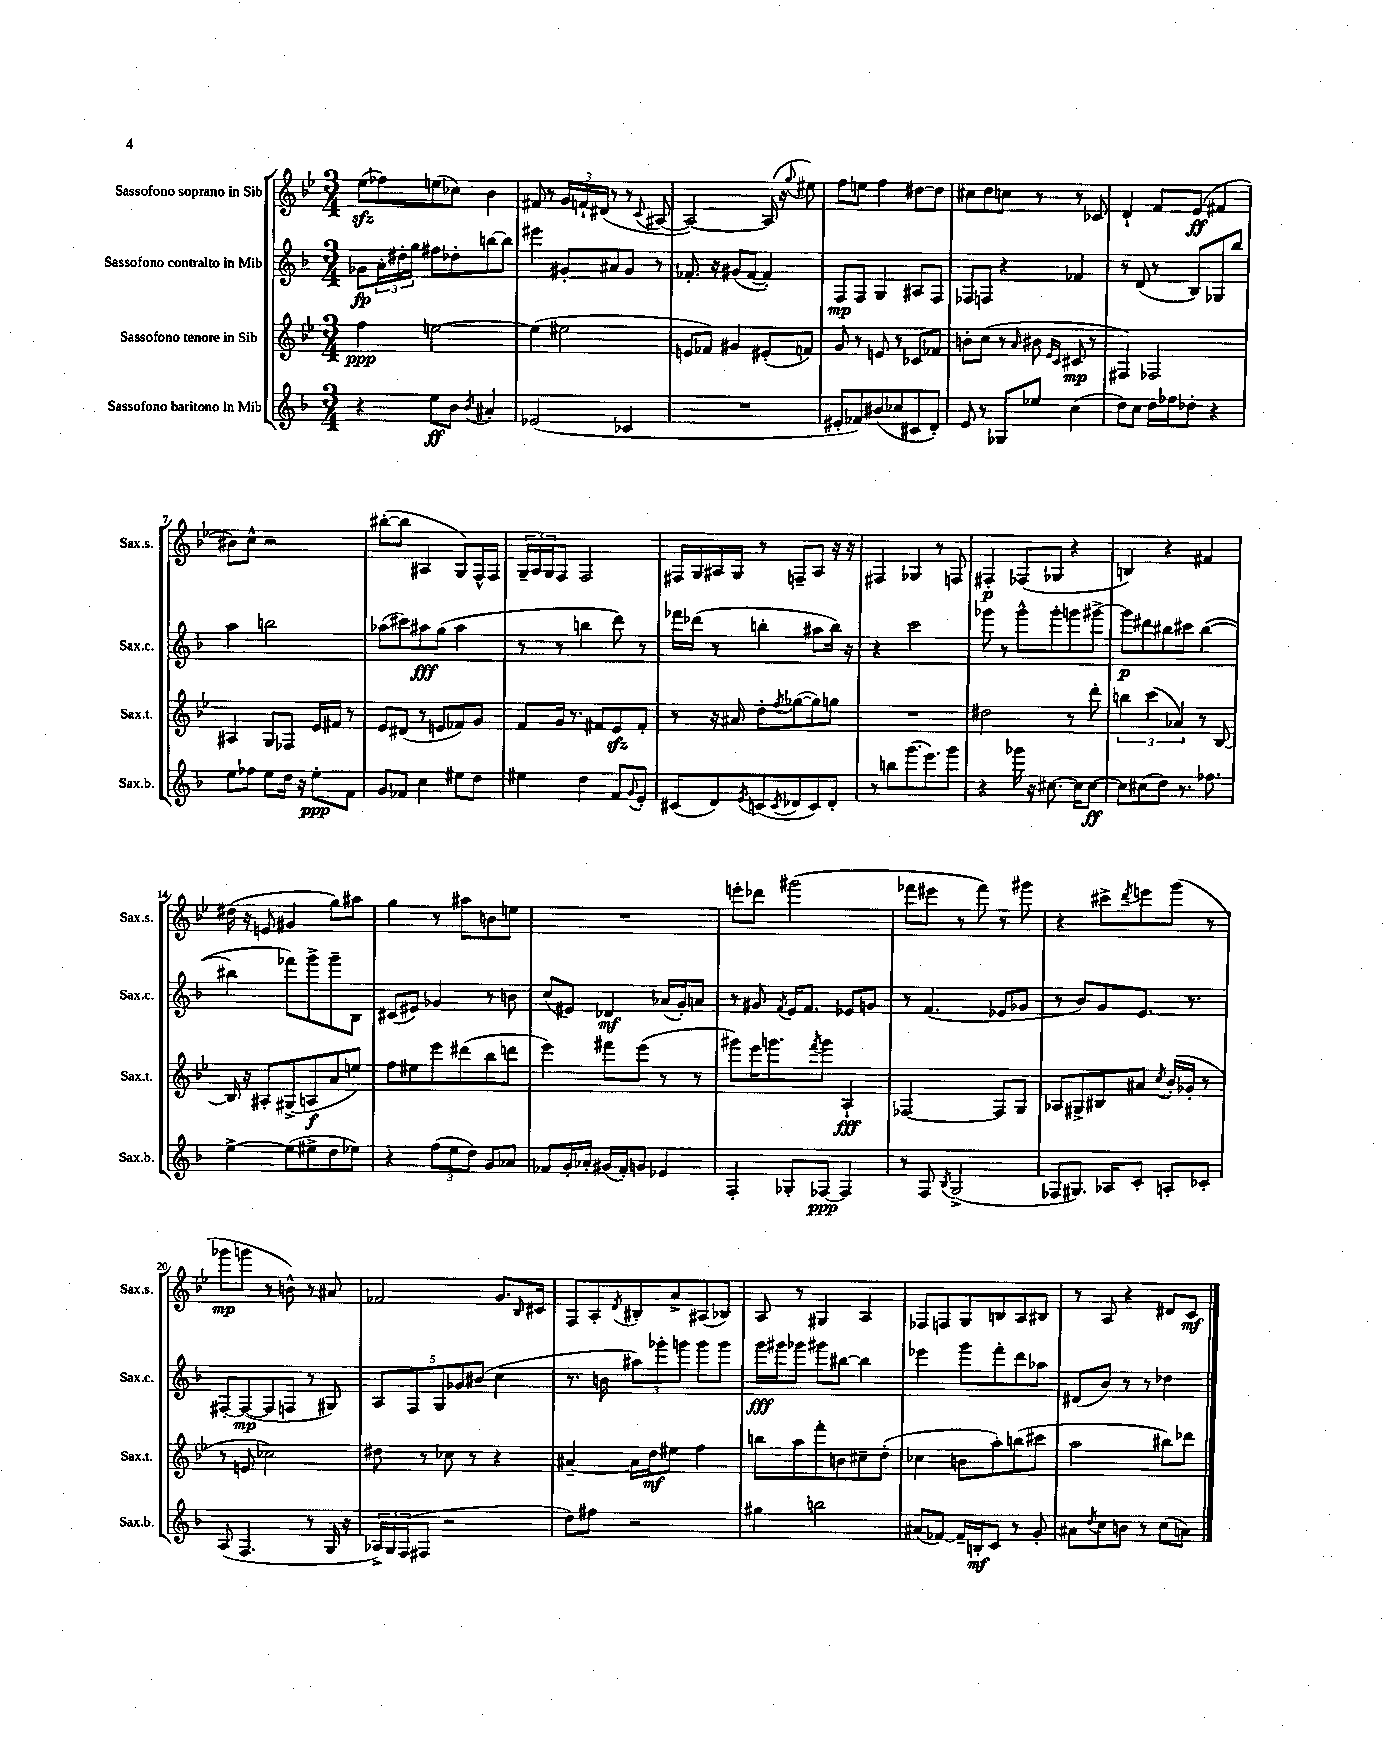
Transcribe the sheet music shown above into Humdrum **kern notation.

**kern	**dynam	**kern	**dynam	**kern	**dynam	**kern	**dynam
*part4	*part4	*part3	*part3	*part2	*part2	*part1	*part1
*staff4	*staff4	*staff3	*staff3	*staff2	*staff2	*staff1	*staff1
*I"Sassofono baritono in Mib	*	*I"Sassofono tenore in Sib	*	*I"Sassofono contralto in Mib	*	*I"Sassofono soprano in Sib	*
*I'Sax.b.	*	*I'Sax.t.	*	*I'Sax.c.	*	*I'Sax.s.	*
*clefG2	*	*clefG2	*	*clefG2	*	*clefG2	*
*k[b-]	*	*k[b-e-]	*	*k[b-]	*	*k[b-e-]	*
*M3/4	*	*M3/4	*	*M3/4	*	*M3/4	*
=1	=1	=1	=1	=1	=1	=1	=1
4r	.	4ff\	ppp	8g-X\L	fp	(8ee-zz\L	.
.	.	.	.	24a'\L	.	8ff-X\)	.
.	.	.	.	24dd#X'\	.	.	.
.	.	.	.	24gg\JJ	.	.	.
8ee\L	ff	[2een\	.	8ff#X\L	.	(8een\	.
8b-\J	.	.	.	8dd-X'\	.	8cc-X\J)	.
8qb-/	.	.	.	.	.	.	.
4a#X'/	.	.	.	[8bbn\	.	4b-\	.
.	.	.	.	8bb\J]	.	.	.
=2	=2	=2	=2	=2	=2	=2	=2
(2e-X/	.	(4ee\]	.	4eee#X\	.	8f#X/	.
.	.	.	.	.	.	8r	.
.	.	2ee#X\	.	8g#X'/L	.	24g/LL	.
.	.	.	.	.	.	24fn`/	.
.	.	.	.	.	.	(24d#X/JJ	.
.	.	.	.	8a#X/	.	8r	.
4c-X/	.	.	.	8g#/J	.	8r	.
.	.	.	.	.	.	8qqc/	.
.	.	.	.	8r	.	[8A#X/	.
=3	=3	=3	=3	=3	=3	=3	=3
2.r	.	8en/L	.	8.f-X'/	.	2A#/_)	.
.	.	8f-X/J)	.	.	.	.	.
.	.	.	.	16r	.	.	.
.	.	4g#X/	.	(8g#X/L	.	.	.
.	.	.	.	[8f-/J	.	.	.
.	.	(8e#X'/L	.	4f-'/])	.	(16A#/]	.
.	.	.	.	.	.	16r	.
.	.	.	.	.	.	8qqgg/	.
.	.	8fn/J)	.	.	.	8ee#X\)	.
=4	=4	=4	=4	=4	=4	=4	=4
8e#X'/L	.	8g/	.	8F/L	mp	8ff\L	.
8f-X/)	.	8r	.	8F/J	.	8een\J	.
(8b#X/	.	8en/	.	4G/	.	4ff\	.
8cc-X/	.	8r	.	.	.	.	.
8c#X/	.	8c-X/L	.	8A#X/L	.	[8dd#X\L	.
8d'/J)	.	8f-X/J	.	8F/J	.	8dd#\J]	.
=5	=5	=5	=5	=5	=5	=5	=5
8e/	.	8bn'\L	.	8F-X/L	.	8cc#X\L	.
8r	.	(8cc\J	.	8Fn/J	.	8dd\	.
8G-X/L	.	8r	.	4r	.	8ccn\J	.
.	.	16qqa/	.	.	.	.	.
8ee-X/J	.	8b#X\	.	.	.	8r	.
.	.	16qqe-/LL	.	.	.	.	.
.	.	16qqc/JJ	.	.	.	.	.
(4cc\	.	8c#X/	mp	4f-X/	.	8r	.
.	.	8r	.	.	.	8c-X/	.
=6	=6	=6	=6	=6	=6	=6	=6
8dd\L)	.	4F#X/)	.	8r	.	4d`/	.
8cc\J	.	.	.	(8d/	.	.	.
16dd\LL	.	2F-X/	.	8r	.	8f/L	.
16ff-X\J	.	.	.	.	.	.	.
8dd-X'\J	.	.	.	8B-/L)	.	(8e-/J	ff
4r	.	.	.	8G-X/	.	4f#X/	.
.	.	.	.	8bb-/J	.	.	.
!!LO:LB:g=z
=7	=7	=7	=7	=7	=7	=7	=7
8ee\L	.	4A#X/	.	4aa\	.	8b#X\L)	.
8ff-X\J	.	.	.	.	.	8cc^^\J	.
8ee\L	.	8G/L	.	2bbn\	.	2r	.
16dd\Jk	.	8F-X/J	.	.	.	.	.
16r	.	.	.	.	.	.	.
8ee'\L	ppp	16e-/LL	.	.	.	.	.
.	.	16f#X/JJ	.	.	.	.	.
8f\J	.	8r	.	.	.	.	.
=8	=8	=8	=8	=8	=8	=8	=8
8g/L	.	8e-/L	.	(8aa-X\L	.	([8bb#X'\L	.
8f-X/J	.	(8d#X/J	.	8ccc#X\)	.	8bb#\J]	.
4cc\	.	8r	.	8aa#X\	fff	4A#X/	.
.	.	8en/L	.	(8gg\J	.	.	.
8ee#X\L	.	8f-X/)	.	4aa#\	.	8G/L)	.
8dd\J	.	8g/J	.	.	.	16F^^/L	.
.	.	.	.	.	.	16F/JJ	.
=9	=9	=9	=9	=9	=9	=9	=9
4ee#X\	.	8f/L	.	8r	.	24G~/LL	.
.	.	.	.	.	.	24A/	.
.	.	.	.	.	.	24G/J	.
.	.	16g/Jk	.	8r	.	8F/J	.
.	.	8.r	.	.	.	.	.
4dd\	.	.	.	4bbn\	.	2F/	.
.	.	8f#X/L	.	.	.	.	.
8f/L	.	8e-zz/	.	8ddd\)	.	.	.
8qqg/	.	.	.	.	.	.	.
8e'/J	.	8f#'/J	.	8r	.	.	.
=10	=10	=10	=10	=10	=10	=10	=10
(8c#X/L	.	8r	.	16fff-X\LL	.	16F#X/LL	.
.	.	.	.	(16ddd-X\JJ	.	16G/	.
8d/)	.	16r	.	8r	.	16A#X/	.
.	.	16a#X/	.	.	.	16G/JJ	.
8qe/	.	.	.	.	.	.	.
(8cn/	.	8dd'\L	.	4bbn'\	.	8r	.
8qc/	.	8qff/	.	.	.	.	.
8d-X/	.	([8gg-X\	.	.	.	8Fn~/L	.
8c/)	.	8gg-\])	.	8aa#X\L	.	8A#/J	.
8d-'/J	.	8ggn\J	.	16bb\Jk)	.	16r	.
.	.	.	.	16r	.	16r	.
=11	=11	=11	=11	=11	=11	=11	=11
8r	.	2.r	.	4r	.	4F#X/	.
8bbn\L	.	.	.	.	.	.	.
(8.ggg\	.	.	.	2ccc\	.	4G-X/	.
8.eee\)	.	.	.	.	.	.	.
.	.	.	.	.	.	8r	.
8ggg\J	.	.	.	.	.	8Fn/	.
=12	=12	=12	=12	=12	=12	=12	=12
4r	.	2dd#X\	.	8ggg-X\	.	4F#X'/	p
.	.	.	.	8r	.	.	.
16ggg-X\	.	.	.	8ggg-^^\L	.	(8F-X/L	.
16r	.	.	.	.	.	.	.
[8.cc#X\	.	.	.	8ggg-'\	.	8G-X/J	.
.	.	8r	.	8gggn\	.	4r	.
16cc#\KL]	.	.	.	.	.	.	.
[8cc#\J	ff	8ddd'\	.	[8ggg#X^\J	.	.	.
=13	=13	=13	=13	=13	=13	=13	=13
8cc#\L]	.	6bbn\	.	8ggg#\L]	p	4Bn/)	.
(8cc#X\	.	.	.	8ddd#X\	.	.	.
.	.	(6ccc\	.	.	.	.	.
8dd\J)	.	.	.	8bb#X\	.	4r	.
.	.	6a-X/)	.	.	.	.	.
8.r	.	.	.	8ccc#X\J	.	.	.
.	.	8r	.	([4bb#\	.	4f#X/	.
8.ff-X\	.	.	.	.	.	.	.
.	.	[8B-/	.	.	.	.	.
!!LO:LB:g=z
=14	=14	=14	=14	=14	=14	=14	=14
[4ee^\	.	16B-/]	.	4bb#X\]	.	(16dd#X\	.
.	.	16r	.	.	.	16r	.
.	.	8A#X'/L	.	.	.	8en/	.
(8ee\L]	.	(8G#X^/	.	8fff-X\L)	.	4g#X/	.
8ee#X^\	.	8An/	f	8ggg^\	.	.	.
8dd\	.	8a/	.	8ggg~\	.	8gg\L)	.
8ee-X\J)	.	8een/J)	.	8B-\J	.	8aa#X\J	.
=15	=15	=15	=15	=15	=15	=15	=15
4r	.	8ff\L	.	(8c#X/L	.	4gg\	.
.	.	8ee#X\	.	8e#X/J)	.	.	.
(12ff\L	.	8eee-\	.	4g-X/	.	8r	.
12ee\	.	.	.	.	.	.	.
.	.	(8ddd#X\	.	.	.	8aa#X\L	.
12dd\J)	.	.	.	.	.	.	.
8g/L	.	8bb-\	.	8r	.	8bn\	.
8a-X/J	.	8dddn\J	.	8bn\	.	8een\J	.
=16	=16	=16	=16	=16	=16	=16	=16
8f-X/L	.	4eee-\)	.	(8cc/L	.	2.r	.
16g'/L	.	.	.	8e#X/J)	.	.	.
16a-X'/JJ	.	.	.	.	.	.	.
(16g#X/LL	.	8fff#X\L	.	4d-X/	mf	.	.
16f-'/J)	.	.	.	.	.	.	.
8gn/J	.	(8eee-\J	.	.	.	.	.
4e-X/	.	8r	.	(16a-X/LL	.	.	.
.	.	.	.	16g'/J)	.	.	.
.	.	8r	.	8an/J	.	.	.
=17	=17	=17	=17	=17	=17	=17	=17
4F'/	.	8ggg#X\L)	.	8r	.	8eeen'\L	.
.	.	16eee-\K	.	8g#X/	.	8ddd-X\J	.
.	.	8.gggn\	.	.	.	.	.
.	.	.	.	8qf/	.	.	.
8G-X'/L	.	.	.	16e/KL	.	(2ggg#X\	.
.	.	.	.	8.f/J	.	.	.
.	.	8qfff/	.	.	.	.	.
[8F-X/J	ppp	8ggg\J	.	.	.	.	.
4F-/]	.	4A`/	fff	8e-X/L	.	.	.
.	.	.	.	8gn/J	.	.	.
=18	=18	=18	=18	=18	=18	=18	=18
8r	.	[2F-X/	.	8r	.	8fff-X\L	.
8F/	.	.	.	(4.f/	.	8eee#X\J	.
8qB-/	.	.	.	.	.	.	.
(2G^/	.	.	.	.	.	8r	.
.	.	.	.	.	.	8fff-\)	.
.	.	8F-/L]	.	8e-X/L	.	8r	.
.	.	8G/J	.	8g-X/J	.	8ggg#X\	.
=19	=19	=19	=19	=19	=19	=19	=19
8F-X/L	.	8A-X/L	.	8r	.	4r	.
8.G#X/J)	.	8G#X^/	.	8b-/L)	.	.	.
.	.	8B#X/	.	8g/	.	8ccc#X^\L	.
16A-X/KL	.	.	.	.	.	.	.
.	.	.	.	.	.	8qddd/	.
8c'/J	.	8a#X/J	.	8.e/J	.	8eeen\	.
.	.	8qcc/	.	.	.	.	.
8An'/L	.	(16b-'/LL	.	.	.	(8ggg\J	.
.	.	16g-X'/JJ	.	8.r	.	.	.
8c-X'/J	.	8r	.	.	.	8r	.
!!LO:LB:g=z
=20	=20	=20	=20	=20	=20	=20	=20
(8A/	.	8r	.	[8F#X'/L	.	8ggg-X\L	mp
4.F/	.	8en/	.	(8F#/_	mp	8gggn\J	.
.	.	2cc-X\)	.	8F#/]	.	8r	.
.	.	.	.	8Fn/J	.	8bn^^\)	.
8r	.	.	.	8r	.	8r	.
16G/	.	.	.	8G#X/)	.	8a#X/	.
16r	.	.	.	.	.	.	.
=21	=21	=21	=21	=21	=21	=21	=21
24A-X^/LL)	.	8dd#X\	.	10A/L	.	2f-X/	.
24G/	.	.	.	.	.	.	.
(24F/J	.	.	.	.	.	.	.
.	.	.	.	10F/	.	.	.
8F#X/J	.	8r	.	.	.	.	.
.	.	.	.	10G/	.	.	.
2r	.	8cc-X\	.	.	.	.	.
.	.	.	.	10g-X/	.	.	.
.	.	8r	.	.	.	.	.
.	.	.	.	(10b#X/J	.	.	.
.	.	4r	.	4cc\	.	8.g/L	.
.	.	.	.	.	.	16qqB-/	.
.	.	.	.	.	.	16c#X/Jk	.
=22	=22	=22	=22	=22	=22	=22	=22
8dd\L)	.	[4a#X~/	.	8.r	.	8F/L	.
8ff#X\J	.	.	.	.	.	8A'/	.
.	.	.	.	16bn\	.	.	.
.	.	.	.	.	.	8qd/	.
2r	.	16a#\LL]	.	12aa#X\L)	.	8B#X'/	.
.	.	16dd\J	mf	.	.	.	.
.	.	.	.	12ggg-X'\	.	.	.
.	.	8ee#X\J	.	.	.	8a^/	.
.	.	.	.	12gggn\J	.	.	.
.	.	4ff\	.	8ggg\L	.	(8A#X/	.
.	.	.	.	8ggg\J	.	8B-X/J)	.
=23	=23	=23	=23	=23	=23	=23	=23
4gg#X\	.	8bbn\L	.	16ggg\LL	fff	8A/	.
.	.	.	.	16ggg#X\J	.	.	.
.	.	8aa\	.	8ggg-X\J	.	8r	.
2bbn\	.	8fff'\	.	8ggg#X\L	.	4G#X/	.
.	.	8bn\	.	[8bb#X\J	.	.	.
.	.	8cc#X~\	.	4bb#\]	.	4A/	.
.	.	(8dd'\J	.	.	.	.	.
=24	=24	=24	=24	=24	=24	=24	=24
(8a#X/L	.	4cc-X\	.	4eee-X\	.	8F-X/L	.
[8f-X/J)	.	.	.	.	.	8Fn/	.
16f-~/LL]	.	8bn\L	.	8ggg\L	.	8G/	.
16Bn'/J	mf	.	.	.	.	.	.
8c/J	.	8aa'\)	.	8fff'\	.	8Bn/	.
8r	.	(8bbn\	.	8ddd\	.	8A/	.
8g'/	.	8ccc#X\J	.	8aa-X\J	.	8B#X/J	.
=25	=25	=25	=25	=25	=25	=25	=25
8a#X\L	.	2aa\	.	(8d#X/L	.	8r	.
8qdd/	.	.	.	.	.	.	.
8cc\	.	.	.	8b-/J)	.	8A/	.
8bn\J	.	.	.	8r	.	4r	.
8r	.	.	.	8r	.	.	.
(8cc\L	.	8bb#X\L)	.	4dd-X\	.	8d#X/L	.
8an\J)	.	8ddd-X\J	.	.	.	8c/J	mf
==	==	==	==	==	==	==	==
*-	*-	*-	*-	*-	*-	*-	*-
